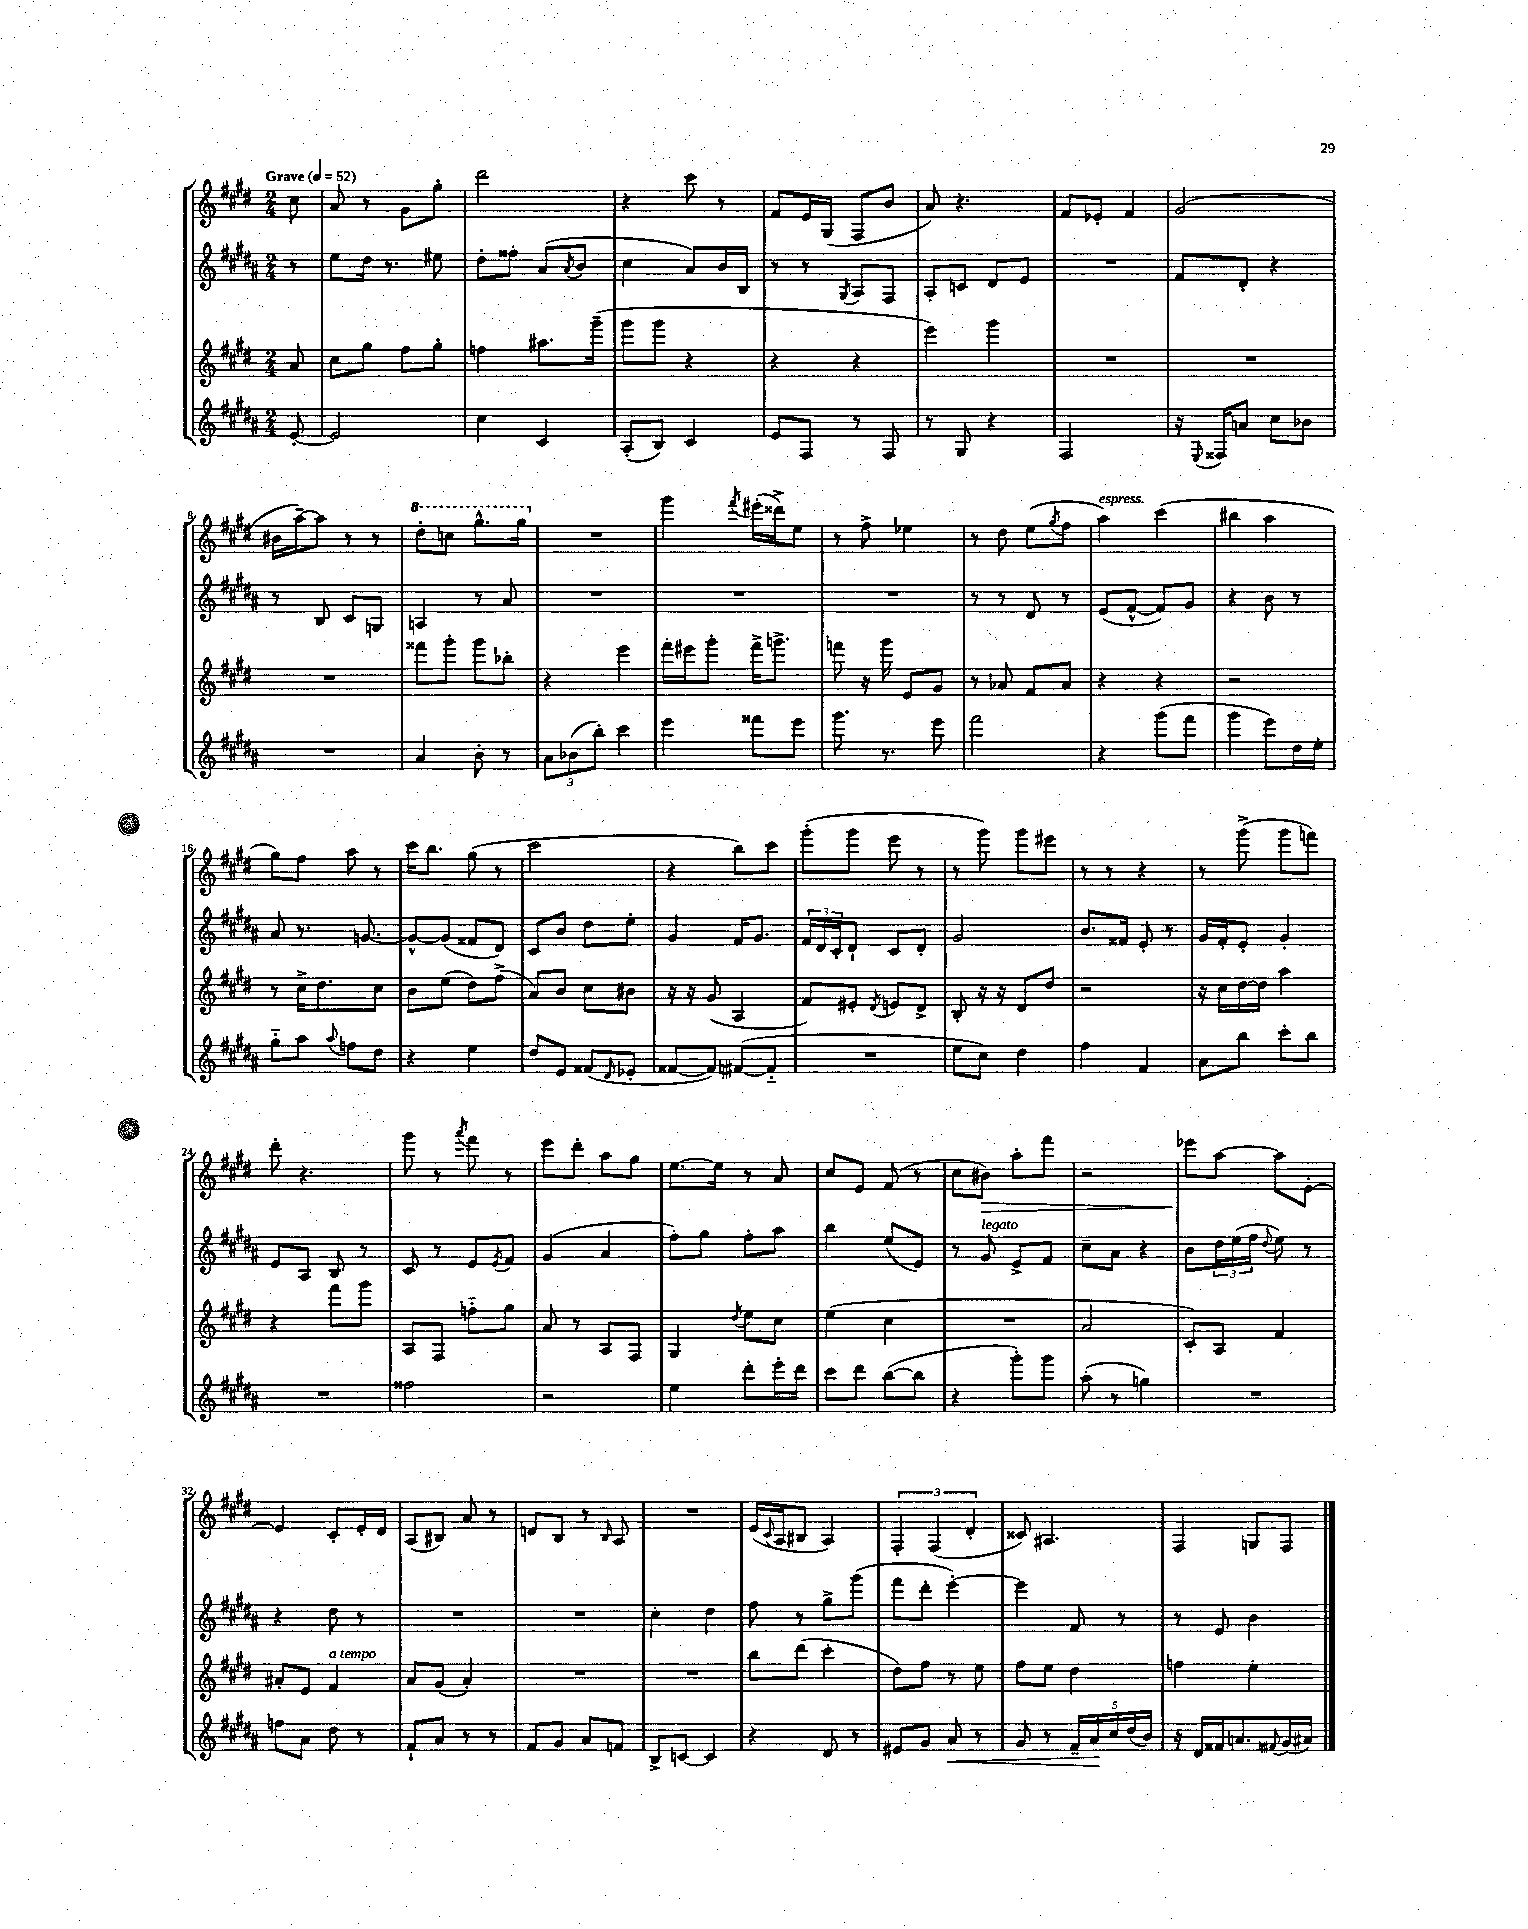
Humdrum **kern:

**kern	**dynam	**kern	**kern	**kern	**dynam
*part4	*part4	*part3	*part2	*part1	*part1
*staff4	*staff4	*staff3	*staff2	*staff1	*staff1
*clefG2	*	*clefG2	*clefG2	*clefG2	*
*k[f#c#g#d#a#]	*	*k[f#c#g#d#]	*k[f#c#g#d#a#]	*k[f#c#g#d#]	*
*M2/4	*	*M2/4	*M2/4	*M2/4	*
*MM52	*	*MM52	*MM52	*MM52	*
=	=	=	=	=	=
!	!	!	!	!LO:TX:a:B:t=Grave	!
[8e'/	.	8a/	8r	8cc#\	.
=1	=1	=1	=1	=1	=1
2e/]	.	8cc#\L	8ee\L	8a/	.
.	.	8gg#\J	16dd#\Jk	8r	.
.	.	.	8.r	.	.
.	.	8ff#\L	.	8g#\L	.
.	.	8gg#'\J	8ee#X\	8gg#'\J	.
=2	=2	=2	=2	=2	=2
4cc#\	.	4ffn\	8dd#'\L	2ddd#\	.
.	.	.	8ff##X'\J	.	.
4c#/	.	8.aa#X\L	(8a#/L	.	.
.	.	.	8qa#/	.	.
.	.	.	8b/J	.	.
.	.	(16ggg#~\Jk	.	.	.
=3	=3	=3	=3	=3	=3
(8A#'/L	.	8ggg#\L	4cc#\	4r	.
8B/J)	.	8ggg#\J	.	.	.
4c#/	.	4r	8a#/L)	8ccc#\	.
.	.	.	16b/L	8r	.
.	.	.	16B/JJ	.	.
=4	=4	=4	=4	=4	=4
8e/L	.	4r	8r	8f#/L	.
8F#/J	.	.	8r	16e/L	.
.	.	.	.	(16G#/JJ	.
.	.	.	8qG#/	.	.
8r	.	4r	8A#/L	8F#/L	.
8F#/	.	.	8F#/J	8b/J	.
=5	=5	=5	=5	=5	=5
8r	.	4eee\)	8A#'/L	8a/)	.
8G#/	.	.	8cn/J	4.r	.
4r	.	4ggg#\	8d#/L	.	.
.	.	.	8e/J	.	.
=6	=6	=6	=6	=6	=6
2F#/	.	2r	2r	8f#/L	.
.	.	.	.	8e-X'/J	.
.	.	.	.	4f#/	.
=7	=7	=7	=7	=7	=7
16r	.	2r	8f#/L	(2g#/	.
8qqE/	.	.	.	.	.
16F##X/KL	.	.	.	.	.
8an/J	.	.	8d#'/J	.	.
8cc#\L	.	.	4r	.	.
8b-X\J	.	.	.	.	.
!!LO:LB:g=z
=8	=8	=8	=8	=8	=8
2r	.	2r	8r	16b#X\LL	.
.	.	.	.	[16aa~\J)	.
.	.	.	8B/	8aa\J]	.
.	.	.	8c#/L	8r	.
.	.	.	8Gn/J	8r	.
=9	=9	=9	=9	=9	=9
*	*	*	*	*8va	*
4a#/	.	8fff##X\L	4An/	8ddd#'\L	.
.	.	8ggg#'\J	.	8cccn\J	.
8b'\	.	8ggg#\L	8r	8.ggg#^^\L	.
8r	.	8bb-X'\J	8a#/	.	.
.	.	.	.	16ggg#\Jk	.
=10	=10	=10	=10	=10	=10
*	*	*	*	*X8va	*
12a#\L	.	4r	2r	2r	.
(12b-X\	.	.	.	.	.
12bb'\J)	.	.	.	.	.
4ccc#\	.	4eee\	.	.	.
=11	=11	=11	=11	=11	=11
4eee\	.	16fff#'\LL	2r	4ggg#\	.
.	.	16eee#X\J	.	.	.
.	.	8ggg#'\J	.	.	.
.	.	.	.	8qfff#/	.
8fff##X\L	.	16fff#^\KL	.	(16eee#X'\LL	.
.	.	8.gggn^\J	.	16ddd##X^\J)	.
8eee\J	.	.	.	8ee\J	.
=12	=12	=12	=12	=12	=12
8.ggg#\	.	8fffn\	2r	8r	.
.	.	16r	.	8ff#^\	.
8.r	.	16ggg#\	.	.	.
.	.	8e/L	.	4ee-X\	.
8eee\	.	8g#/J	.	.	.
=13	=13	=13	=13	=13	=13
2fff#\	.	8r	8r	8r	.
.	.	8a-X/	8r	8dd#\	.
.	.	8f#/L	8d#/	(8ee\L	.
.	.	.	.	8qgg#/	.
.	.	8a-/J	8r	8ff#\J	.
=14	=14	=14	=14	=14	=14
!	!	!	!	!LO:TX:a:i:t=espress.	!
4r	.	4r	(8e/L	4aa\)	.
.	.	.	[8f#^^/J	.	.
(8ggg#\L	.	4r	8f#/L])	(4ccc#\	.
8fff#\J	.	.	8g#/J	.	.
=15	=15	=15	=15	=15	=15
4ggg#\	.	2r	4r	4bb#X\	.
8eee\L)	.	.	8b\	4aa\	.
16dd#\L	.	.	8r	.	.
16ee'\JJ	.	.	.	.	.
!!LO:LB:g=z
=16	=16	=16	=16	=16	=16
8gg#\L	.	8r	8a#/	8gg#\L)	.
8aa#\J	.	16cc#^\KL	8.r	8ff#\J	.
.	.	8.dd#\	.	.	.
8qqaa#/	.	.	.	.	.
8ffn\L	.	.	.	8aa\	.
.	.	.	[8.gn/	.	.
8dd#\J	.	8cc#\J	.	8r	.
=17	=17	=17	=17	=17	=17
4r	.	8b\L	8g^^/L_	16ccc#\KL	.
.	.	.	.	8.bb\J	.
.	.	(8ee\J	(8g/J]	.	.
4ee\	.	8dd#\L)	8f##X/L	(8gg#\	.
.	.	(8ff#^\J	8d#/J)	8r	.
=18	=18	=18	=18	=18	=18
8dd#/L	.	8a/L)	8c#/L	2ccc#\	.
8e/J	.	8b/J	8b/J	.	.
(8f##X/L	.	8cc#\L	8dd#\L	.	.
16qqd#/	.	.	.	.	.
8e-X'/J	.	8b#X\J	8ee'\J	.	.
=19	=19	=19	=19	=19	=19
[8f##X/L	.	16r	4g#/	4r	.
.	.	16r	.	.	.
8f##/J])	.	(8g#/	.	.	.
([8f#X/L	.	4A/	16f#/KL	8bb\L)	.
.	.	.	8.g#/J	.	.
8f#/J]	.	.	.	8ccc#\J	.
=20	=20	=20	=20	=20	=20
2r	.	8f#/L)	24f#/LL	(8ggg#'\L	.
.	.	.	24d#/	.	.
.	.	.	24c#'/J	.	.
.	.	8e#X'/J	8d#`/J	8ggg#\J	.
.	.	8qd#/	.	.	.
.	.	8en/L	8c#/L	8eee\	.
.	.	8d#^/J	8d#'/J	8r	.
=21	=21	=21	=21	=21	=21
8ee\L	.	8B'/	2g#/	8r	.
8cc#\J)	.	16r	.	8ggg#\)	.
.	.	16r	.	.	.
4dd#\	.	8d#/L	.	8ggg#\L	.
.	.	8dd#/J	.	8eee#X\J	.
=22	=22	=22	=22	=22	=22
4ff#\	.	2r	8.b/L	8r	.
.	.	.	.	8r	.
.	.	.	16f##X/Jk	.	.
4f#/	.	.	8e'/	4r	.
.	.	.	8r	.	.
=23	=23	=23	=23	=23	=23
8a#\L	.	16r	16g#/LL	8r	.
.	.	16cc#\LL	16f#'/J	.	.
8bb\J	.	[16dd#\	8e'/J	(8ggg#^\	.
.	.	16dd#\JJ]	.	.	.
8ccc#'\L	.	4aa\	4g#'/	8ggg#\L	.
8bb\J	.	.	.	8fffn\J)	.
!!LO:LB:g=z
=24	=24	=24	=24	=24	=24
2r	.	4r	8e/L	8ddd#'\	.
.	.	.	8A#/J	4.r	.
.	.	8fff#\L	8B/	.	.
.	.	8ggg#\J	8r	.	.
=25	=25	=25	=25	=25	=25
2ff##X\	.	8A/L	8c#/	8ggg#\	.
.	.	8F#/J	8r	8r	.
.	.	.	.	8qaaa/	.
.	.	8ffn\L	8e/L	8fff#\	.
.	.	.	8qe/	.	.
.	.	8gg#\J	8f#/J	8r	.
=26	=26	=26	=26	=26	=26
2r	.	8a/	(4g#/	8eee\L	.
.	.	8r	.	8ddd#'\J	.
.	.	8A/L	4a#/	8aa\L	.
.	.	8F#/J	.	8gg#\J	.
=27	=27	=27	=27	=27	=27
4ee\	.	4G#/	8ff#'\L)	[8.ee\L	.
.	.	.	8gg#\J	.	.
.	.	.	.	16ee\Jk]	.
.	.	8qdd#/	.	.	.
8ddd#'\L	.	8ee\L	8ff#'\L	8r	.
16eee'\L	.	8cc#\J	8aa#\J	8a/	.
16ddd#\JJ	.	.	.	.	.
=28	=28	=28	=28	=28	=28
8ccc#\L	.	(4ee\	4bb\	8cc#/L	.
8ddd#\J	.	.	.	8e/J	.
([8bb\L	.	4cc#\	(8ee/L	(8f#/	.
8bb\J]	.	.	8e/J)	8r	.
=29	=29	=29	=29	=29	=29
4r	.	2r	8r	8cc#\L	.
!	!	!	!LO:TX:a:i:t=legato	!	!
!	!	!	!	!	!LO:HP:b
.	.	.	8g#/	8b#X\J)	>
8ggg#'\L)	.	.	8e^/L	8aa'\L	.
8ggg#\J	.	.	8f#/J	8fff#\J	.
=30	=30	=30	=30	=30	=30
(8aa#'\	.	2a/	8cc#~\L	2r	.
8r	.	.	8a#\J	.	.
4ggn\)	.	.	4r	.	.
=31	=31	=31	=31	=31	=31
2r	.	8c#'/L)	8b\L	8eee-X\L	.
.	.	8A/J	24dd#\L	[8aa\J	]
.	.	.	(24ee\	.	.
.	.	.	24ff#\JJ	.	.
.	.	.	8qqdd#/	.	.
.	.	4f#/	8ee\)	8aa\L]	.
.	.	.	8r	[8e'\J	.
!!LO:LB:g=z
=32	=32	=32	=32	=32	=32
8ffn\L	.	8a#X'/L	4r	4e/]	.
8a#\J	.	8e/J	.	.	.
!	!	!LO:TX:a:i:t=a tempo	!	!	!
8dd#\	.	4f#/	8dd#\	8c#'/L	.
8r	.	.	8r	16e'/L	.
.	.	.	.	16d#/JJ	.
=33	=33	=33	=33	=33	=33
8f#`/L	.	8a/L	2r	(8A/L	.
8a#/J	.	(8g#/J	.	8B#X/J)	.
8r	.	4a'/)	.	8a/	.
8r	.	.	.	8r	.
=34	=34	=34	=34	=34	=34
8f#/L	.	2r	2r	8dn/L	.
8g#/J	.	.	.	8B/J	.
8a#/L	.	.	.	8r	.
.	.	.	.	16qqB/	.
8fn/J	.	.	.	8A/	.
=35	=35	=35	=35	=35	=35
8B^/L	.	2r	4cc#'\	2r	.
[8cn/J	.	.	.	.	.
4c/]	.	.	4dd#\	.	.
=36	=36	=36	=36	=36	=36
4r	.	8bb\L	8ff#\	(16e/LL	.
.	.	.	.	8qqc#/	.
.	.	.	.	16A/J	.
.	.	(8ddd#\J	8r	8B#X/J	.
8d#/	.	4ccc#'\	8gg#^\L	4A/)	.
8r	.	.	(8ggg#\J	.	.
=37	=37	=37	=37	=37	=37
8e#X/L	.	8dd#\L)	8fff#\L	6F#'/	.
8g#/J	.	8ff#\J	8ddd#'\J	.	.
.	.	.	.	(6F#/	.
!	!LO:HP:b	!	!	!	!
8a#/	<	8r	[4eee'\)	.	.
.	.	.	.	6d#'/	.
8r	.	8ee\	.	.	.
=38	=38	=38	=38	=38	=38
8g#/	.	8ff#\L	4eee\]	8c##X/)	.
8r	.	8ee\J	.	4.A#X/	.
20f#~/LL	.	4dd#\	8f#/	.	.
20a#/	.	.	.	.	.
20cc#/	[	.	.	.	.
.	.	.	8r	.	.
(20dd#/	.	.	.	.	.
20b/JJ)	.	.	.	.	.
=39	=39	=39	=39	=39	=39
16r	.	4ffn\	8r	4F#/	.
16d#/LL	.	.	.	.	.
16f##X/J	.	.	8e/	.	.
8.an/	.	.	.	.	.
.	.	4ee'\	4b\	8Gn/L	.
8qqf#X/	.	.	.	.	.
(16g#/L	.	.	.	8F#/J	.
16a#X/JJ)	.	.	.	.	.
==	==	==	==	==	==
*-	*-	*-	*-	*-	*-
